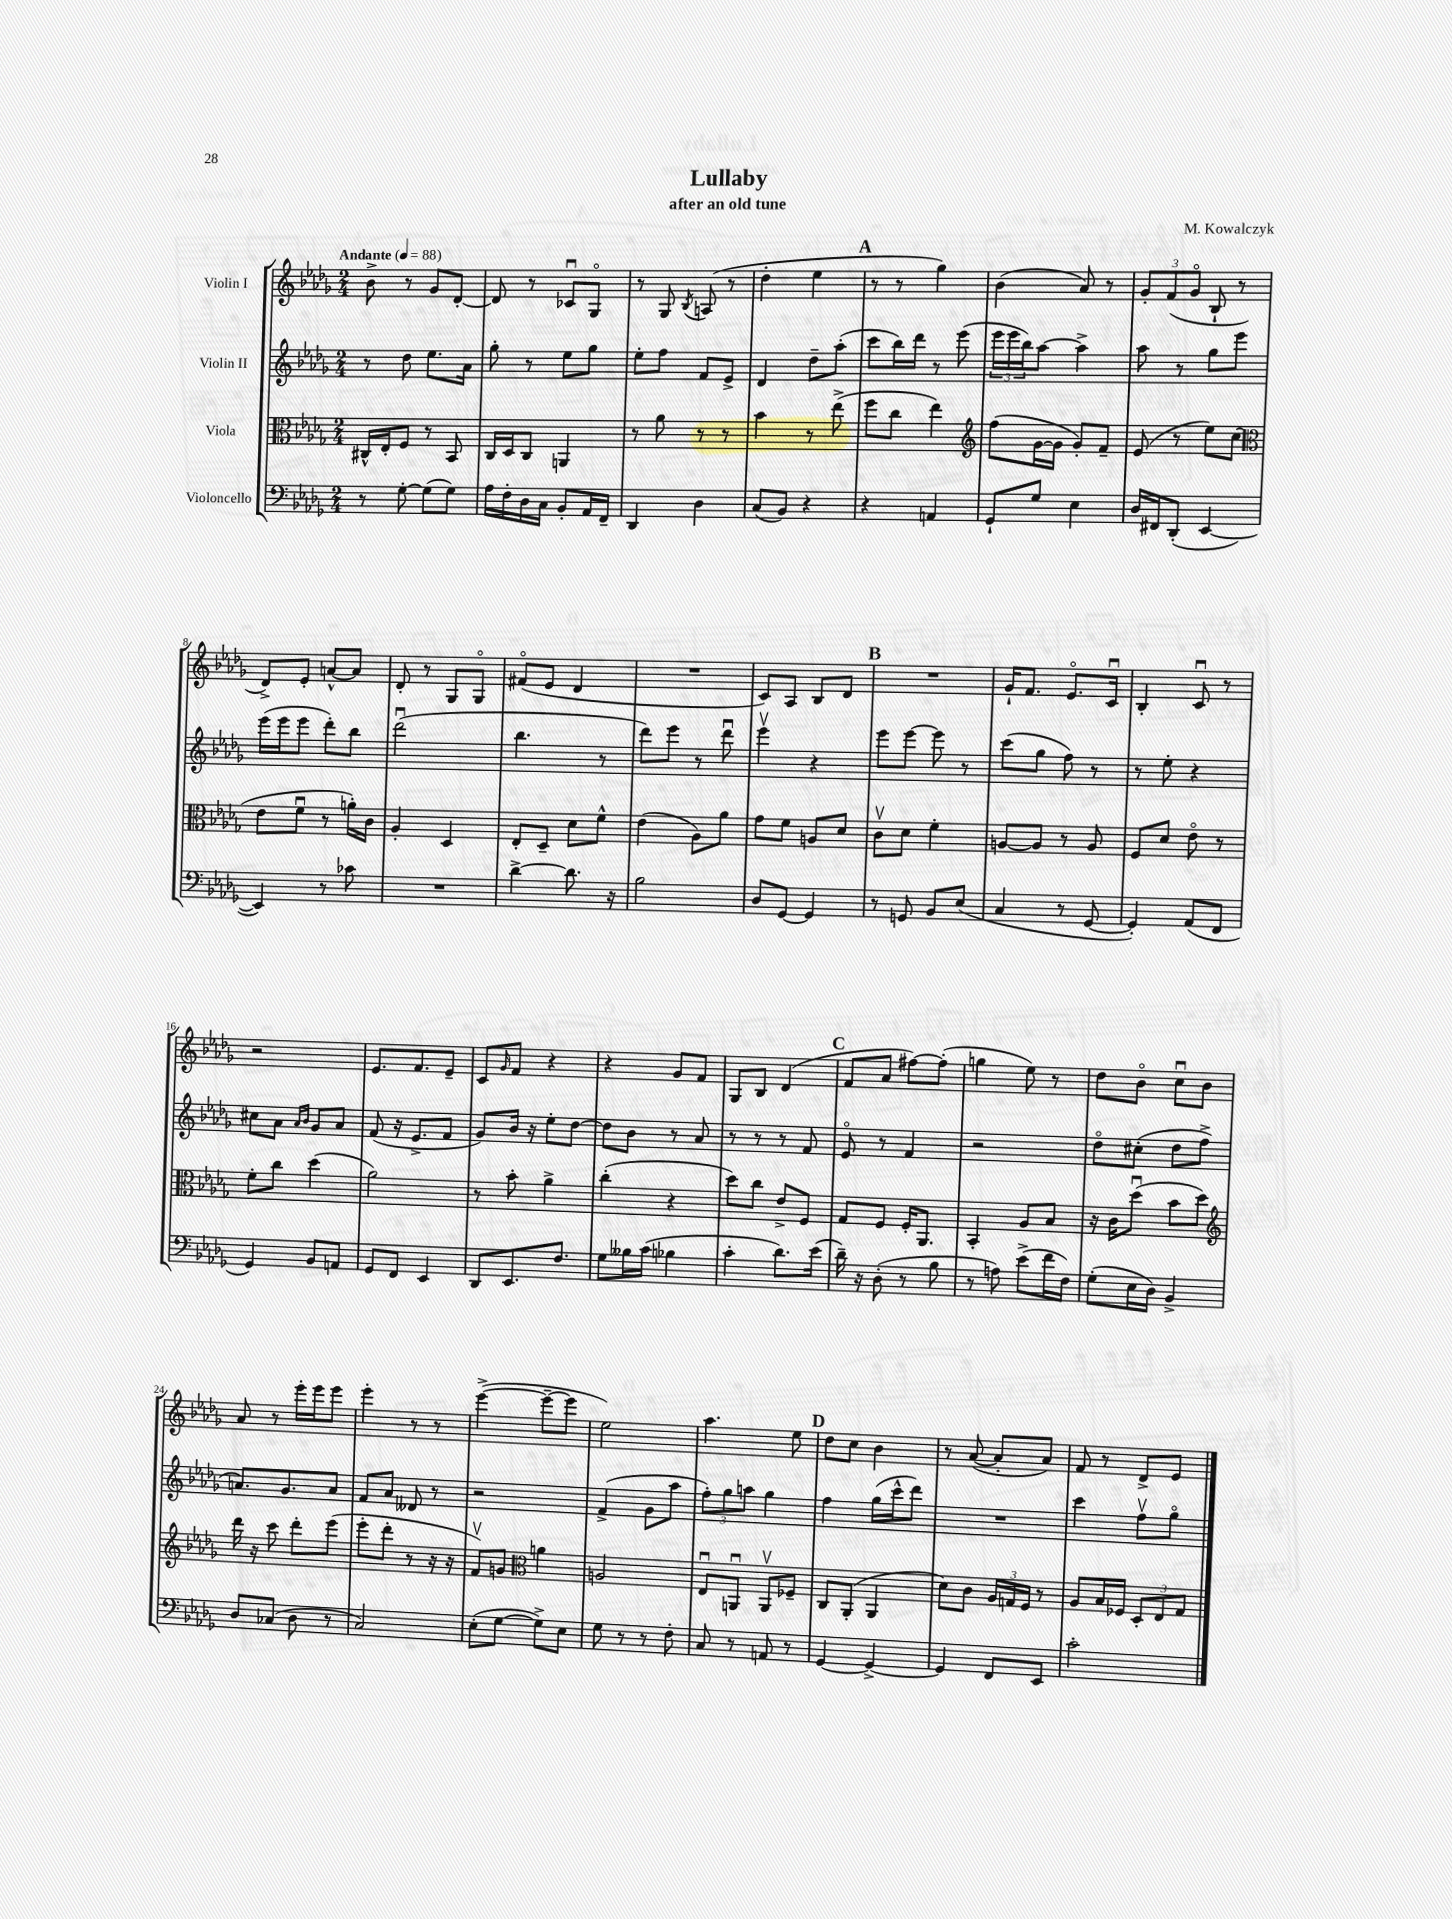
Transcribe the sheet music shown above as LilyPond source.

\header { title = "Lullaby" composer = "M. Kowalczyk" subtitle = "after an old tune" }
<<
\new StaffGroup <<
\new Staff = "s0" \with { instrumentName = "Violin I" } {
    \clef treble \key des \major \numericTimeSignature \time 2/4 \tempo "Andante" 4 = 88
    bes'8-> r8 ges'8 des'8~-. |
    des'8 r8 ces'8\downbow ges8\flageolet |
    r8 ges8 \acciaccatura { bes8 } a8( r8 |
    des''4-. ees''4 |
    \mark \markup { \bold "A" } r8 r8 ges''4) |
    bes'4( aes'8) r8 |
    \tuplet 3/2 { ges'8-. f'8( ges'8\flageolet } bes8-! r8 |
    des'8->) ees'8-. a'8~-^ a'8 |
    des'8-. r8 ges8 ges8\flageolet |
    fis'8\flageolet( ees'8 des'4 |
    R2 |
    c'8) aes8 bes8 des'8 |
    \mark \markup { \bold "B" } R2 |
    ges'16-! f'8. ees'8.\flageolet c'16\downbow |
    bes4-. c'8\downbow r8 |
    r2 |
    ees'8. f'8. ees'8-- |
    c'8 \grace { ges'16 } f'8 r4 |
    r4 ges'8 f'8 |
    ges8 bes8 des'4( |
    \mark \markup { \bold "C" } f'8 aes'8 fis''8~) fis''8-.( |
    g''4 ees''8) r8 |
    des''8 bes'8\flageolet c''8\downbow bes'8 |
    aes'8 r8 ees'''16-. ees'''16 ees'''8 |
    ees'''4-. r8 r8 |
    ees'''4~->( ees'''8~-- ees'''8 |
    ees''2) |
    aes''4. ees''8 |
    \mark \markup { \bold "D" } des''8 c''8 bes'4 |
    r8 aes'8~( aes'8-. aes'8) |
    f'8 r8 des'8-> ees'8 \bar "|." |
}
\new Staff = "s1" \with { instrumentName = "Violin II" } {
    \clef treble \key des \major \numericTimeSignature \time 2/4
    r8 des''8 ees''8. aes'16 |
    ges''8-. r8 ees''8 ges''8 |
    ees''8-. f''8 f'8 ees'8-> |
    des'4 des''8-- aes''8-.( |
    \mark \markup { \bold "A" } c'''8 bes''16) des'''16 r8 ees'''8( |
    \tuplet 3/2 { ees'''16 ees'''16 bes''16) } aes''8~ aes''4-> |
    aes''8 r8 ges''8 ees'''8 |
    ees'''16( ees'''16 ees'''8 des'''8-.) bes''8 |
    des'''2\downbow( |
    bes''4. r8 |
    des'''8) ees'''8 r8 des'''8\downbow |
    ees'''4\upbow r4 |
    \mark \markup { \bold "B" } ees'''8 ees'''8~ ees'''8 r8 |
    c'''8( ges''8 f''8) r8 |
    r8 ees''8-. r4 |
    cis''8 aes'8 \grace { aes'16 bes'16 } ges'8 aes'8 |
    f'8( r16 ees'8.-> f'8 |
    ges'8) bes'16 r16 ees''8-. des''8~ |
    des''8 bes'8 r8 aes'8 |
    r8 r8 r8 f'8 |
    \mark \markup { \bold "C" } ees'8\flageolet r8 f'4 |
    r2 |
    des''8\flageolet cis''8-.( des''8 f''8-> |
    a'8.) ges'8. a'8 |
    f'8 aes'8 deses'8 r8 |
    r2 |
    f'4->( ges'8 aes''8 |
    \tuplet 3/2 { f''8-.) ges''8 a''8 } ges''4 |
    \mark \markup { \bold "D" } f''4 ges''16( c'''16-^ des'''8) |
    R2 |
    c'''4 f''8\upbow ges''8\flageolet \bar "|." |
}
\new Staff = "s2" \with { instrumentName = "Viola" } {
    \clef alto \key des \major \numericTimeSignature \time 2/4
    cis16-^ ees16-. f8 r8 bes,8 |
    c16 des16 c8 a,4 |
    r8 aes'8 r8 r8 |
    bes'4 r8 ees''8->( |
    \mark \markup { \bold "A" } f''8 c''8 ees''4) |
    \clef treble f''8( ges'16~ ges'16 ges'8-.) f'8-- |
    ees'8( r8 ees''8) c''8( |
    \clef alto ees'8 f'8\downbow r8 a'16-.) c'16 |
    aes4-. des4 |
    ees8-. des8-- des'8 f'8-^ |
    ees'4( aes8) aes'8 |
    ges'8 f'8 a8 des'8 |
    \mark \markup { \bold "B" } c'8\upbow des'8 f'4-. |
    a8~ a8 r8 a8 |
    f8 des'8 ees'8\flageolet r8 |
    f'8-. c''8 des''4( |
    aes'2) |
    r8 bes'8-. aes'4-> |
    c''4-.( r4 |
    des''8) c''8 ees'8-> f8 |
    \mark \markup { \bold "C" } ges8 f8 f16-. aes,8. |
    bes,4-. aes8 bes8 |
    r16 c'16 des''8\downbow( bes'8 des''8) |
    \clef treble des'''16 r16 c'''8 des'''8-. ees'''8( |
    ees'''8-. des'''8-. r8 r16 r16 |
    f'8\upbow) g'8 \clef alto a'4 |
    a2 |
    ees8\downbow a,8\downbow a,8\upbow fes8-- |
    \mark \markup { \bold "D" } c8 aes,8-.( aes,4 |
    des'8) c'8 \tuplet 3/2 { aes16 g16 f16 } r8 |
    aes8 bes16 fes16 \tuplet 3/2 { des8-. ees8 ges8 } \bar "|." |
}
\new Staff = "s3" \with { instrumentName = "Violoncello" } {
    \clef bass \key des \major \numericTimeSignature \time 2/4
    r8 ges8~-. ges8( ges8) |
    aes16 f16-. des16 c16 bes,8-. aes,16 f,16-- |
    des,4 des4 |
    c8( bes,8) r4 |
    \mark \markup { \bold "A" } r4 a,4 |
    ges,8-! ges8 ees4 |
    des16 fis,16 des,8-.( ees,4~ |
    ees,4) r8 ces'8 |
    R2 |
    des'4~-> des'8. r16 |
    bes2 |
    des8 ges,8~ ges,4 |
    \mark \markup { \bold "B" } r8 g,8 bes,8 ees8( |
    c4 r8 ges,8~ |
    ges,4-.) aes,8( f,8 |
    ges,4) bes,8 a,8 |
    ges,8 f,8 ees,4 |
    des,8 ees,8. f8. |
    ges8 beses16 c'16( bes4 |
    c'4-. des'8.) ees'16( |
    \mark \markup { \bold "C" } des'16--) r16 des8-.( r8 bes8 |
    r8 a8) ees'8->( f'16 f16) |
    ges8-.( ees16 des16) bes,4-> |
    des8 ces8( des8 r8 |
    c2) |
    ees8-.( ges8~ ges8->) ees8 |
    ges8 r8 r8 f8-. |
    c8 r8 a,8 r8 |
    \mark \markup { \bold "D" } ges,4~ ges,4~-> |
    ges,4 f,8 ees,8 |
    c'2-. \bar "|." |
}
>>
>>
